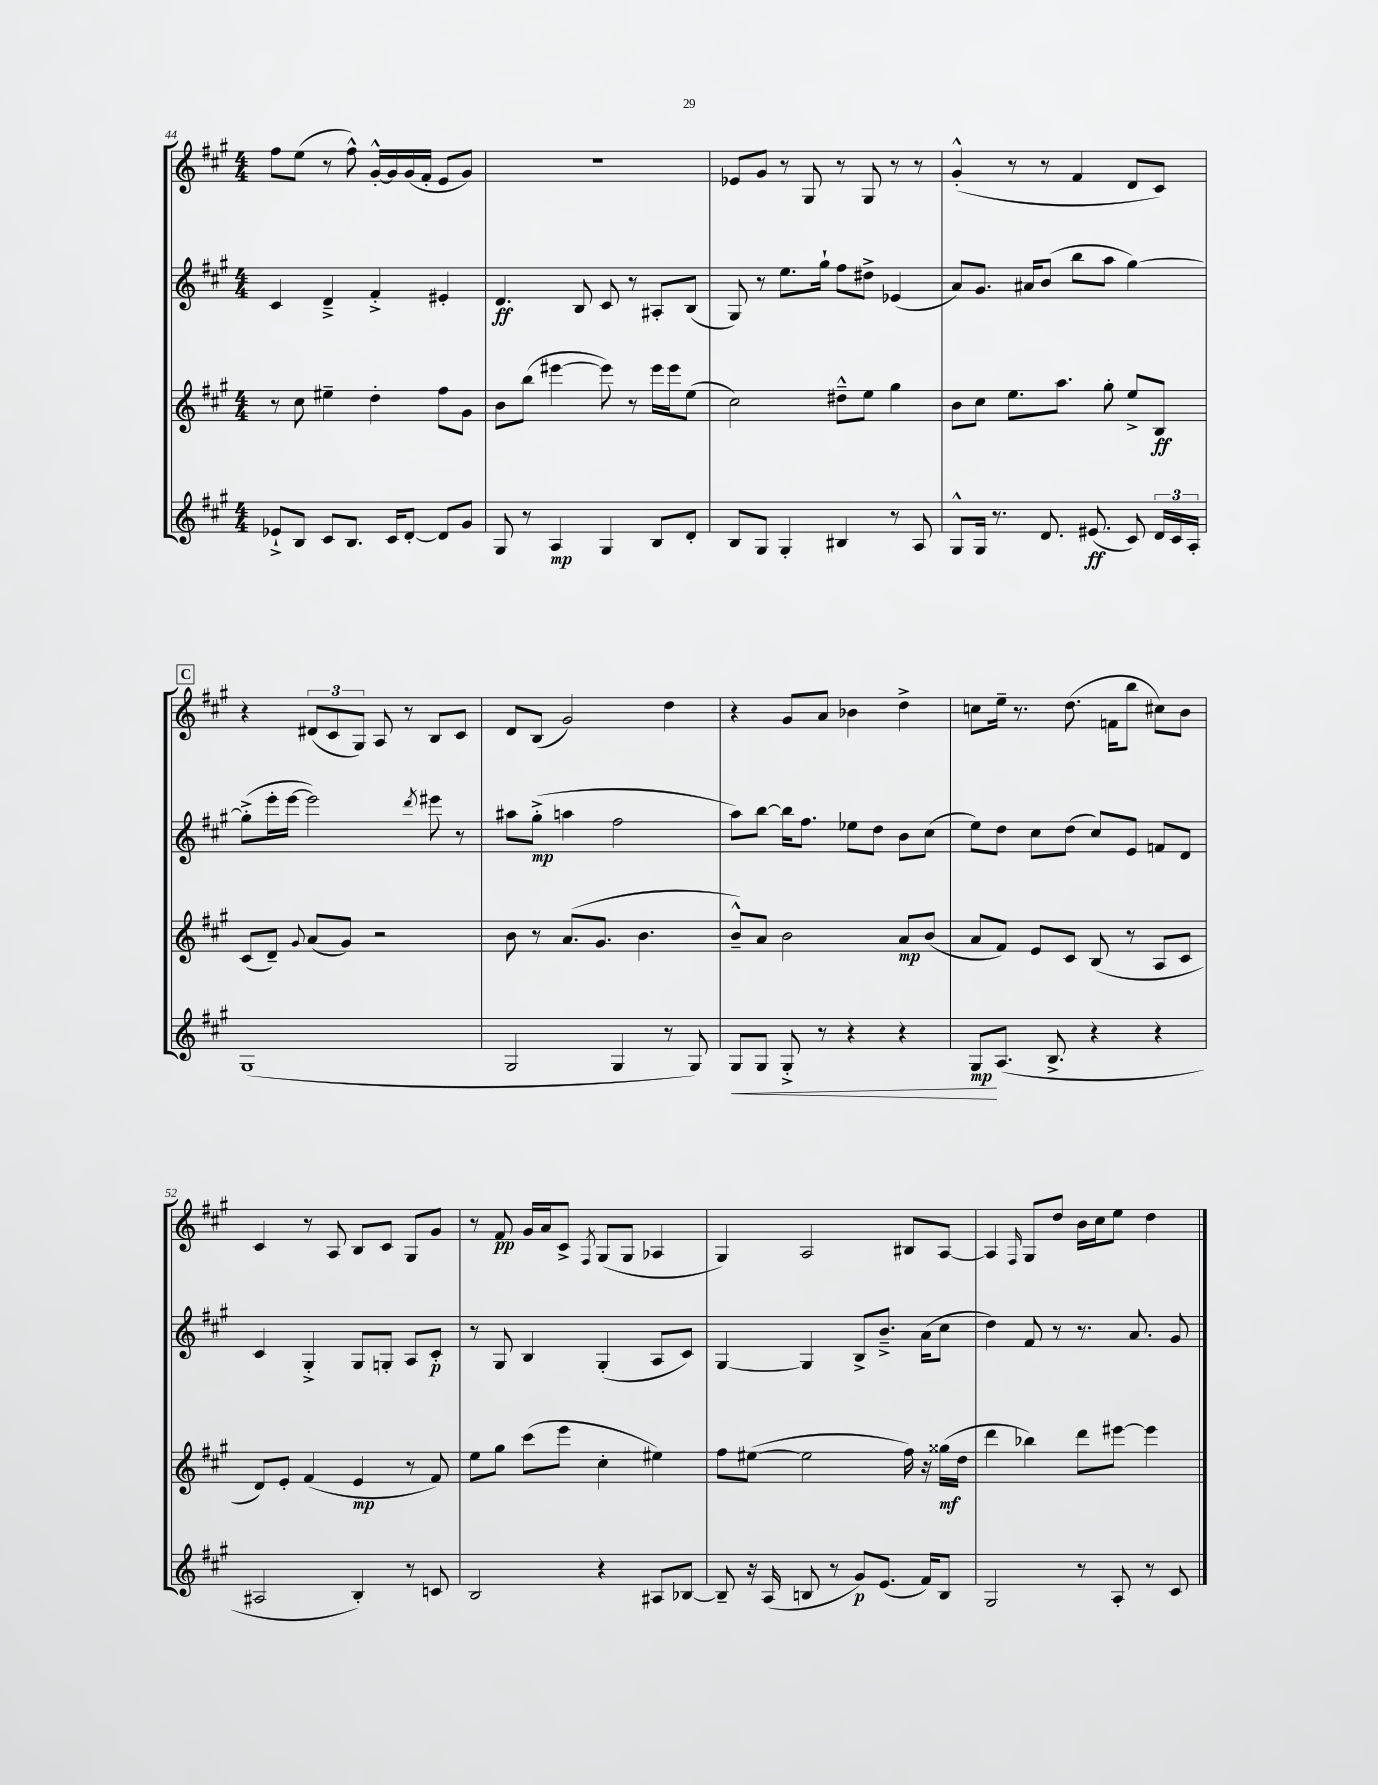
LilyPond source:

<<
\new StaffGroup <<
\new Staff = "s0" {
    \clef treble \key a \major \numericTimeSignature \time 4/4
    \autoBeamOff fis''8[ e''8]( r8 fis''8-^) gis'16[~-.-^ gis'16 gis'16( fis'16]-. e'8[ gis'8]) |
    R1 |
    ees'8[ gis'8] r8 gis8 r8 gis8 r8 r8 |
    gis'4-.-^( r8 r8 fis'4 d'8[ cis'8]) |
    \mark \markup { \box "C" } r4 \tuplet 3/2 { dis'8[( cis'8 gis8]) } a8 r8 b8[ cis'8] |
    d'8[ b8]( gis'2) d''4 |
    r4 gis'8[ a'8] bes'4 d''4-> |
    c''8[ e''16]-- r8. d''8.( f'16[ b''8] cis''8[) b'8] |
    cis'4 r8 a8 b8[ cis'8] gis8[ gis'8] |
    r8 fis'8\pp gis'16[ a'16 cis'8]-> \acciaccatura { fis8 } gis8[( gis8] aes4 |
    gis4) a2 bis8[ a8]~ |
    a4 \grace { fis16 } gis8[ d''8] b'16[ cis''16 e''8] d''4 \bar "|." |
}
\new Staff = "s1" {
    \clef treble \key a \major \numericTimeSignature \time 4/4
    \autoBeamOff cis'4 d'4---> fis'4-.-> eis'4-. |
    d'4.\ff b8 cis'8 r8 ais8[-. b8]( |
    gis8) r8 e''8.[ gis''16]-! fis''8[ dis''8]-> ees'4( |
    a'8[) gis'8.] ais'16[ b'8]( b''8[ a''8] gis''4~) |
    \mark \markup { \box "C" } gis''8[-.->( e'''16-. e'''16]~ e'''2) \acciaccatura { d'''8 } eis'''8 r8 |
    ais''8[ gis''8]-.->\mp( a''4 fis''2 |
    a''8[) b''8]~ b''16[ fis''8.] ees''8[ d''8] b'8[ cis''8]( |
    e''8[) d''8] cis''8[ d''8]( cis''8[) e'8] f'8[ d'8] |
    cis'4 gis4-.-> gis8[ g8]-. a8[ cis'8]-.\p |
    r8 gis8 b4 gis4-.( a8[ cis'8]) |
    gis4~ gis4 b8[-> b'8.]---> a'16[( cis''8] |
    d''4) fis'8 r8 r8. a'8. gis'8 \bar "|." |
}
\new Staff = "s2" {
    \clef treble \key a \major \numericTimeSignature \time 4/4
    \autoBeamOff r8 cis''8 eis''4-- d''4-. fis''8[ gis'8] |
    b'8[ b''8]( eis'''4~ eis'''8) r8 eis'''16[ eis'''16 e''8]( |
    cis''2) dis''8[---^ e''8] gis''4 |
    b'8[ cis''8] e''8.[ a''8.] gis''8-. e''8[-> b8]\ff |
    \mark \markup { \box "C" } cis'8[( d'8]--) \appoggiatura { gis'8 } a'8[( gis'8]) r2 |
    b'8 r8 a'8.[( gis'8.] b'4. |
    b'8[---^) a'8] b'2 a'8[\mp b'8]( |
    a'8[ fis'8]) e'8[ cis'8] b8( r8 a8[ cis'8] |
    d'8[) e'8]-. fis'4( e'4\mp r8 fis'8) |
    e''8[ gis''8] cis'''8[( e'''8] cis''4-. eis''4) |
    fis''8[ eis''8]~( eis''2 fis''16) r16 gisis''16[\mf( d''16] |
    d'''4 bes''4) d'''8[ eis'''8]~ eis'''4 \bar "|." |
}
\new Staff = "s3" {
    \clef treble \key a \major \numericTimeSignature \time 4/4
    \autoBeamOff ees'8[-!-> b8] cis'8[ b8.] cis'16[ d'8]~-. d'8[ gis'8] |
    gis8 r8 a4\mp gis4 b8[ d'8]-. |
    b8[ gis8] gis4-. bis4 r8 a8 |
    gis8[-^ gis16] r8. d'8. eis'8.\ff( cis'8) \tuplet 3/2 { d'16[ cis'16 a16]-. } |
    \mark \markup { \box "C" } gis1( |
    gis2 gis4 r8 gis8) |
    gis8[\< gis8] gis8-.-> r8 r4 r4 |
    gis8[\mp\! a8.]( b8.-> r4 r4 |
    ais2 b4-.) r8 c'8 |
    b2 r4 ais8[ bes8]~ |
    bes8-- r16 a16( b8 r8 gis'8[\p) e'8.]( fis'16[) b8] |
    gis2 r8 a8-. r8 cis'8 \bar "|." |
}
>>
>>
\layout { \context { \Score currentBarNumber = #44 } }
